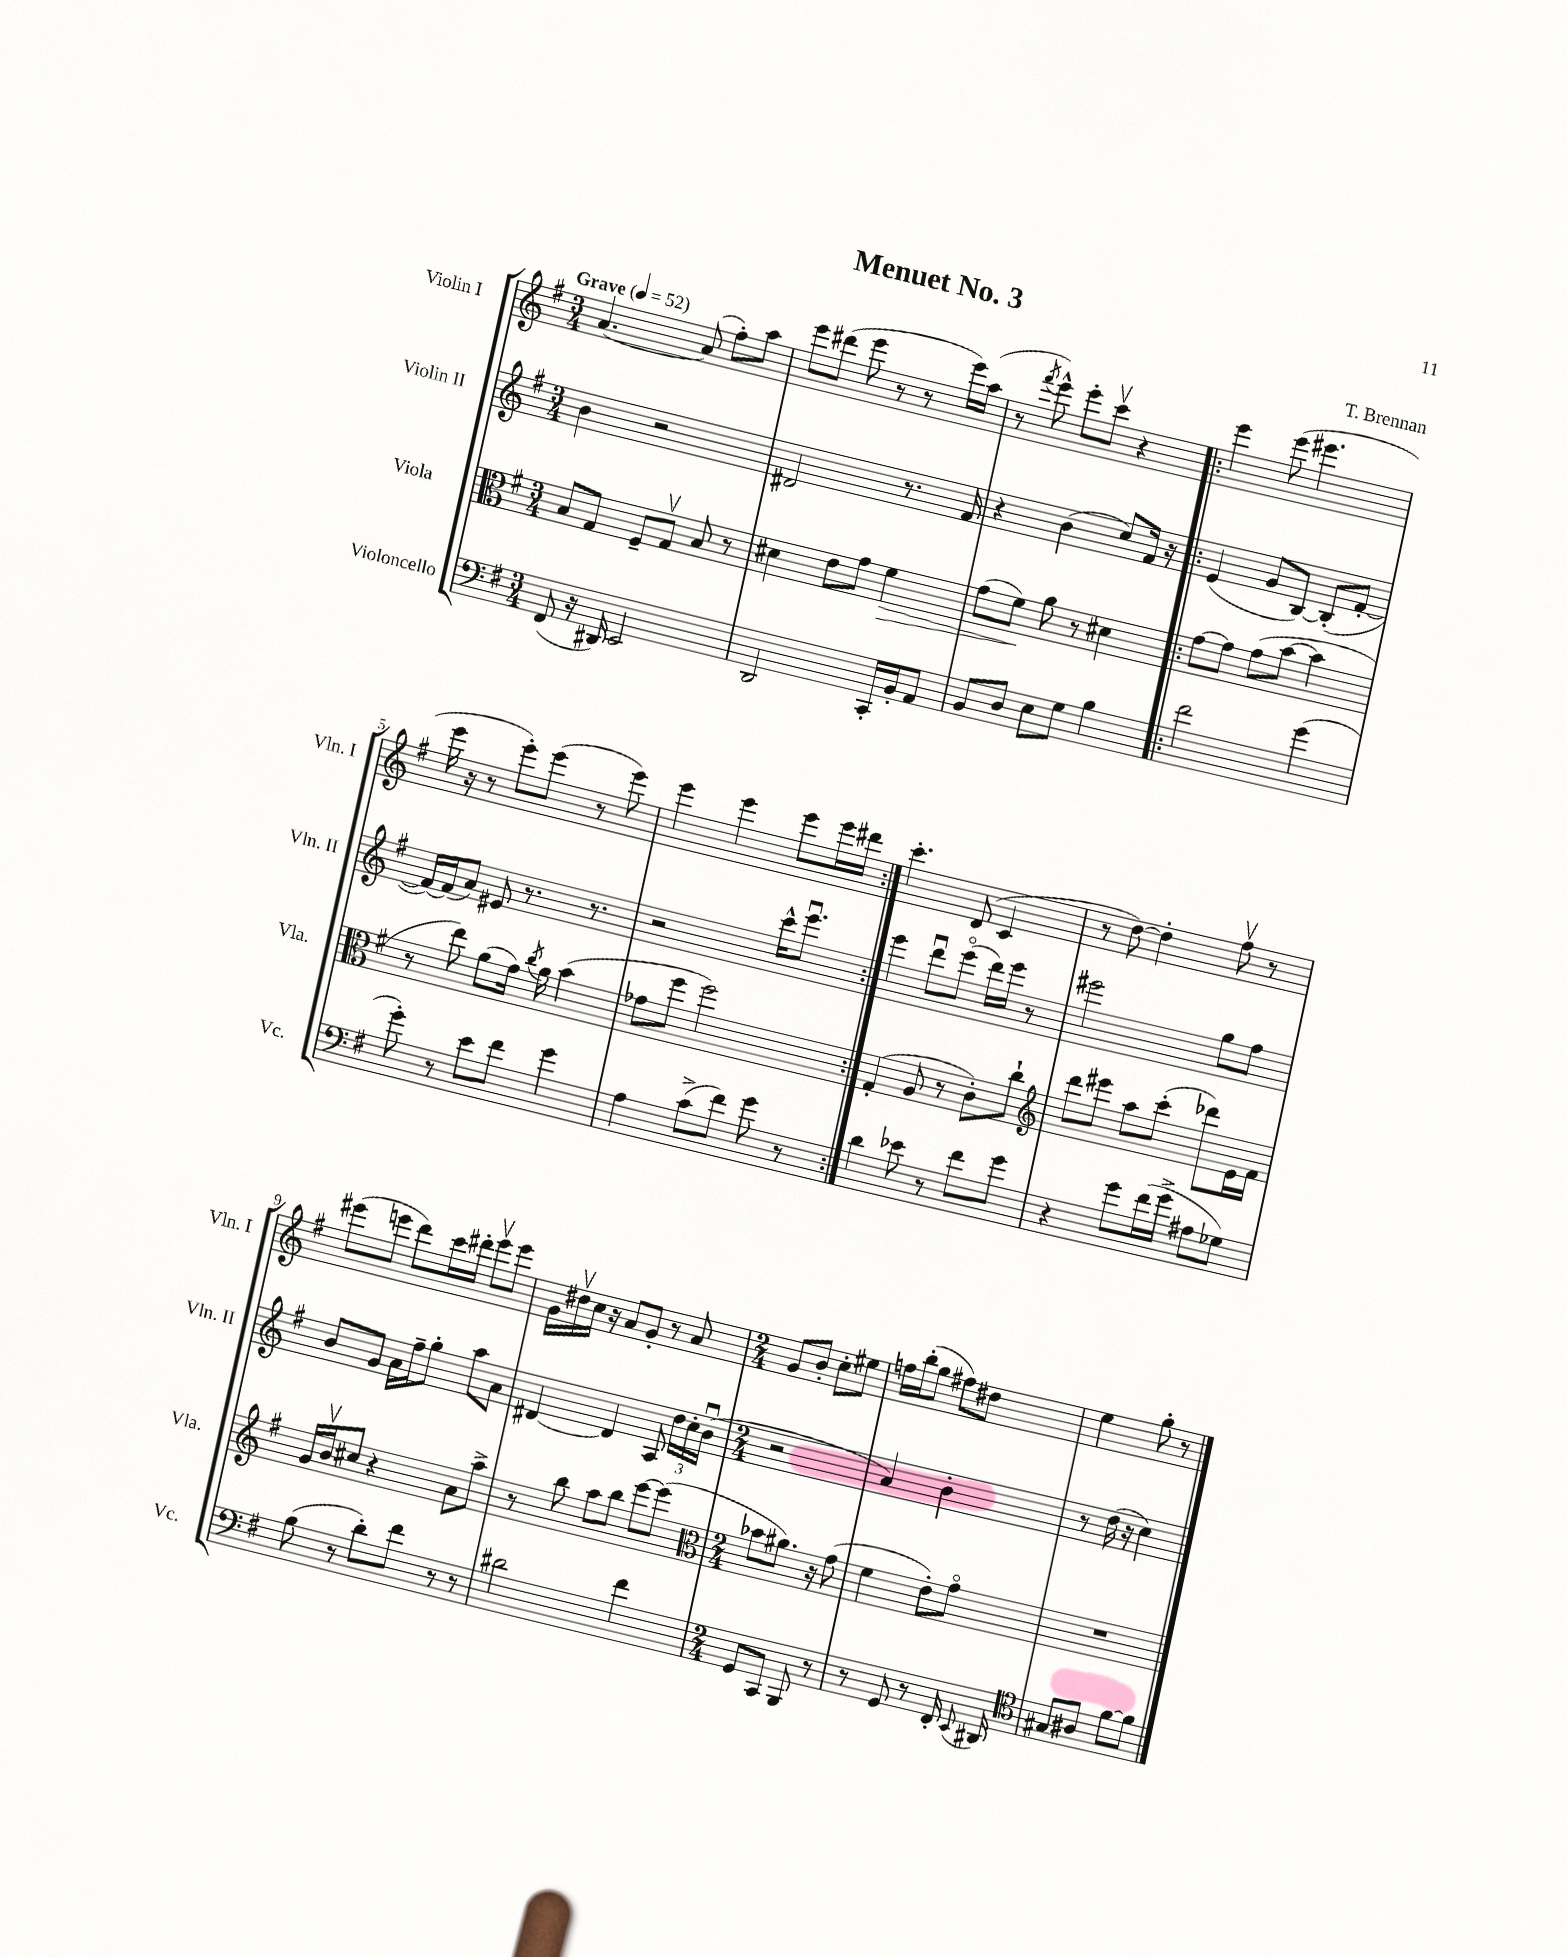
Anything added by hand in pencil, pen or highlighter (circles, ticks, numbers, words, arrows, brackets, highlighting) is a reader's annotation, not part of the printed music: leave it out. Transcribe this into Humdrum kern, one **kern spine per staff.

**kern	**kern	**kern	**kern
*staff4	*staff3	*staff2	*staff1
*clefF4	*clefC3	*clefG2	*clefG2
*k[f#]	*k[f#]	*k[f#]	*k[f#]
*M3/4	*M3/4	*M3/4	*M3/4
*MM52	*MM52	*MM52	*MM52
(8FF#	8B	4b	[4.a
16r	8G	.	.
16DD#)	.	.	.
2EE	8F#~	2r	.
.	8Gv	.	(8a]
.	8B	.	8ff#')
.	8r	.	8aa
=	=	=	=
2DD	4d#	2d#	8eee
.	.	.	(8ddd#
.	8e	.	8eee
.	8g	.	8r
16CC'	4f#	8.r	8r
16BB'	.	.	.
8AA	.	.	16eee)
.	.	16f#	(16aa
=	=	=	=
8BB	(8g	4r	8r
.	.	.	8qfff#
8D	8f#)	.	8eee^^)
8E	8a	(4b	8eee'
8G	8r	.	8cccv
4B	4d#	8cc)	4r
.	.	16f#	.
.	.	16r	.
=!|:	=!|:	=!|:	=!|:
2f#	[8g	(4e	4eee
.	8g]	.	.
.	(8g	8g	(8eee
.	[8b	[8B)	4.eee#
(4g	4b]	(8B']	.
.	.	[8f#'	.
=	=	=	=
8g')	8r	16f#_)	16eee
.	.	(16f#]	16r
8r	8ee)	8a)	8r
8e	(8a	8e#	8eee')
8f#	16g)	8.r	(8eee
.	8qcc	.	.
.	16a	.	.
4g	(4b	.	8r
.	.	8.r	.
.	.	.	8eee)
=	=	=	=
4A	8g-	2r	4eee
.	8ff#	.	.
(8c^	2ff#)	.	4eee
8f#)	.	.	.
8g	.	16ccc^^	8eee
.	.	8.eeeu	.
8r	.	.	16eee
.	.	.	16ddd#
=:|!	=:|!	=:|!	=:|!
4d	(4G'	4eee	4.ccc'
8e-	8A	8dddu	.
8r	8r	(8eeeo	(8d
8f#	8c')	16ddd)	4c
.	.	16eee	.
8g	8cc`	8r	.
=	=	=	=
*	*clefG2	*	*
4r	8ddd	2eee#	8r
.	8eee#	.	[8dd)
8g	8aa	.	4dd']
(16f#	(8ccc'	.	.
16g^	.	.	.
8A#	8ddd-)	8gg	8ff#v
8G-)	16e	8ff#	8r
.	16f#	.	.
=	=	=	=
(8B	16g	8b	(8eee#
.	16bv	.	.
8r	8cc#	8g	8eee
8d')	4r	16a	8ddd)
.	.	16ff#~	.
8f#	.	8gg'	16ccc
.	.	.	16ddd#'
8r	8a	8aa	8eeev
8r	8aa^	8a	8eee
=	=	=	=
2d#	8r	[4d#	16g
.	.	.	16dd#v
.	8bb	.	16cc
.	.	.	16r
.	8aa	4d#]	8a
.	8bb	.	8g'
4f#	[8eee	8A	8r
.	(8eee]	24dd	8a
.	.	24cc'	.
.	.	(24bu	.
=	=	=	=
*	*clefC3	*	*
*M2/4	*M2/4	*M2/4	*M2/4
8GG	8b-	2r	8g
8CC	8.a#)	.	8b'
8BBB	.	.	8cc'
.	16r	.	.
8r	(8g	.	8ee#
=	=	=	=
8r	4f#	4a)	16ff
.	.	.	(16bb'
8GG	.	.	8gg
8r	8e')	4b'	8ff#)
16FF#'	8go	.	8dd#
8qqEE	.	.	.
16DD#	.	.	.
=	=	=	=
*clefC4	*	*	*
8G#	2r	8r	4ee
8A#	.	(16dd	.
.	.	16r	.
[8f#	.	4cc)	8gg'
8f#]	.	.	8r
==	==	==	==
*-	*-	*-	*-
